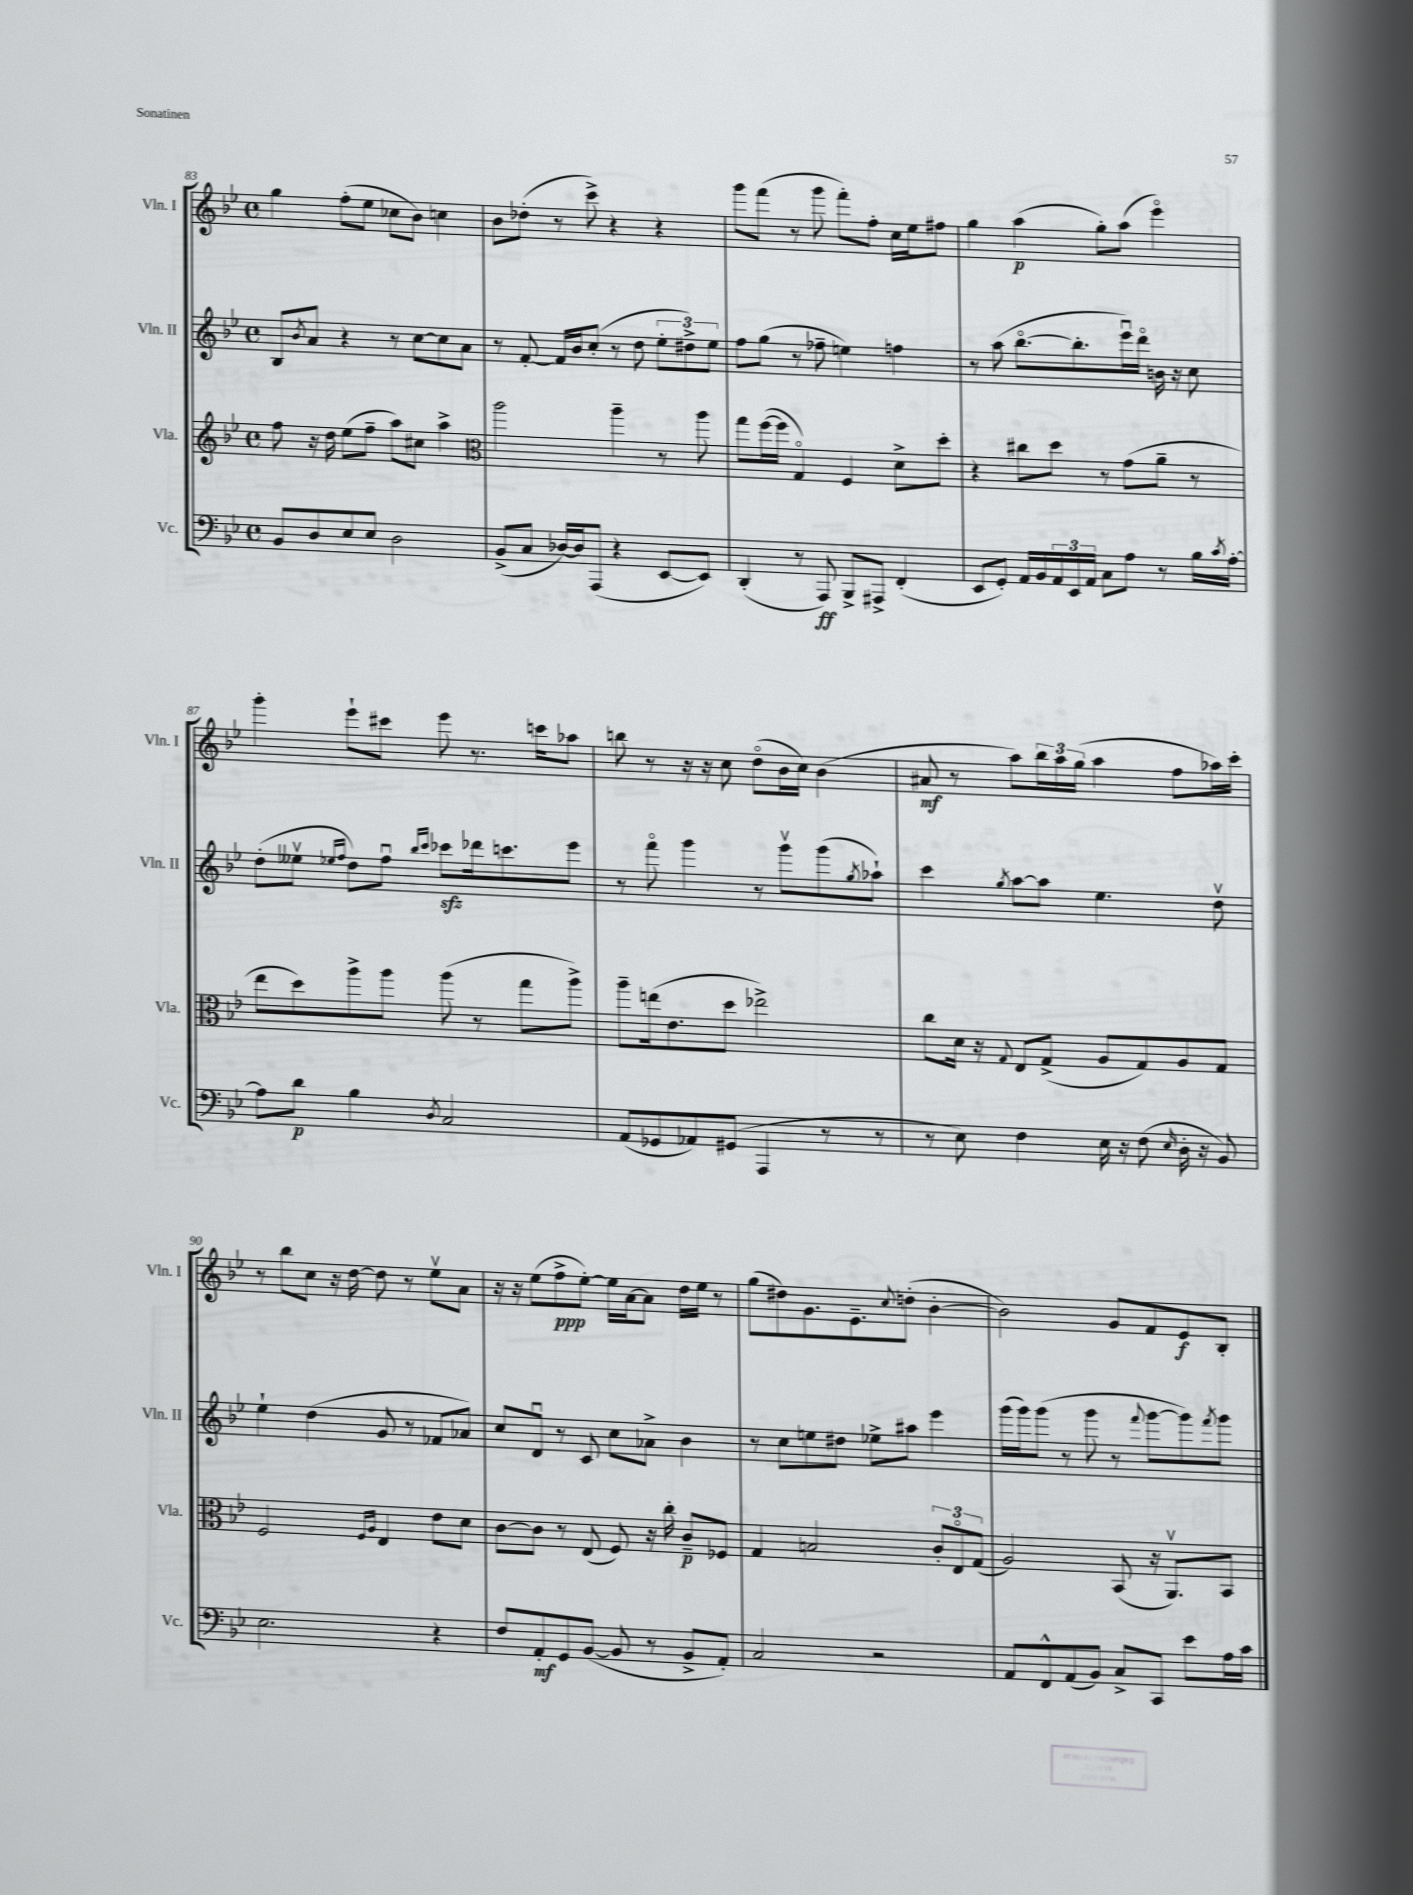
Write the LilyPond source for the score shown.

<<
\new StaffGroup <<
\new Staff = "s0" \with { instrumentName = "Vln. I" shortInstrumentName = "Vln. I" } {
    \clef treble \key bes \major \defaultTimeSignature \time 4/4
    g''4 f''8-.( ees''8 ces''8 bes'8) c''4 |
    bes'8 des''8-.( r8 c'''8->) r4 r4 |
    g'''8 f'''8( r8 g'''8 f'''8-.) f''8-. c''16 ees''16 fis''8 |
    g''4 a''4\p( g''8-.) a''8( ees'''4\flageolet) |
    g'''4-. ees'''8-! cis'''8 ees'''8 r8. c'''16 aes''8 |
    b''8 r8 r16 r16 c''8 d''8\flageolet( bes'16 c''16) bes'4( |
    ais'8\mf r8 a''8) \tuplet 3/2 { bes''16 a''16 g''16( } a''4 f''8 aes''16) c'''16-. |
    r8 bes''8 c''8 r16 d''16~ d''8 r8 ees''8\upbow a'8 |
    r16 r16 ees''8( f''8->\ppp ees''8~-.) ees''16 a'16~ a'8 d''16 ees''16 r8 |
    g''8( dis''8) g'8. ees'8.-- \appoggiatura { c''8 } d''8-.( bes'4~-. |
    bes'2) g'8 f'8 ees'8\f bes8-. \bar "|." |
}
\new Staff = "s1" \with { instrumentName = "Vln. II" shortInstrumentName = "Vln. II" } {
    \clef treble \key bes \major \defaultTimeSignature \time 4/4
    bes8 \acciaccatura { bes'8 } a'8 r4 r8 c''8~ c''8 a'8 |
    r8 f'8~-. f'16 bes'16 c''8-.( r8 d''8 \tuplet 3/2 { ees''8-. dis''8->) ees''8 } |
    f''8 g''8( r8 fes''8-- e''4) f''4 |
    r8 a''8( bes''8.~\flageolet bes''8.-. ees'''16\downbow) d'''16\flageolet b'16 r16 c''8 |
    d''8-.( eeses''8\upbow \grace { ees''16 f''16 } d''8) f''8\downbow \grace { bes''16 c'''16 } ces'''8\sfz des'''16 c'''8. ees'''8 |
    r8 f'''8\flageolet g'''4 r8 g'''8\upbow g'''8( \acciaccatura { g''8 } aes''8-!) |
    c'''4 \acciaccatura { g''8 } a''8~ a''8 ees''4. d''8\upbow |
    ees''4-! d''4( g'8 r8 fes'8 aes'8) |
    c''8 d'8\downbow r8 c'8 c''8 aes'8-> bes'4 |
    r8 c''8 e''8 dis''8 ees''8-> ais''8 ees'''4 |
    g'''16( g'''16) g'''8( r8 g'''8 r8 \appoggiatura { f'''8 } g'''8~ g'''8) \acciaccatura { f'''8 } g'''8 \bar "|." |
}
\new Staff = "s2" \with { instrumentName = "Vla." shortInstrumentName = "Vla." } {
    \clef treble \key bes \major \defaultTimeSignature \time 4/4
    f''8 r16 d''16 ees''8( f''8-- a''8) cis''8 a''4-> |
    \clef alto a''2 a''4-- r8 a''8 |
    g''8 f''16~( f''16 g4\flageolet) f4 d'8-> d''8-. |
    r4 cis''8 d''8 r8 g'8( a'8-- r8 |
    ees''8 d''8) a''8-> a''8 a''8( r8 g''8 a''8->) |
    a''8-- e''16( ees'8. d''8 ees''2->) |
    c''8 d'16 r16 \appoggiatura { g8 } ees8 g8->( a8 g8) a8 g8 |
    f2 \grace { f16 a16 } ees4 ees'8 d'8 |
    c'8~ c'8 r8 ees8( f8) r16 c''16-. c'8--\p fes8 |
    g4 b2 \tuplet 3/2 { c'8-. ees8\flageolet g8( } |
    a2) bes,8( r16 a,8.\upbow) bes,8 \bar "|." |
}
\new Staff = "s3" \with { instrumentName = "Vc." shortInstrumentName = "Vc." } {
    \clef bass \key bes \major \defaultTimeSignature \time 4/4
    bes,8 d8 ees8 ees8 d2 |
    bes,8->( c8 des16~) des16 a,,8( r4 ees,8~ ees,8) |
    d,4-.( r8 a,,8\ff) bes,,8-> ais,,8-> f,4-.( |
    ees,8 g,8-.) a,16 bes,16 \tuplet 3/2 { a,16 ees,16 a,16 } c8 a8 r8 bes16 \acciaccatura { c'8 } a16~-. |
    a8 d'8\p bes4 \acciaccatura { d8 } c2 |
    a,8( ges,8 aes,8) gis,8( a,,4 r8 r8 |
    r8 ees8) f4 ees16 r16 f8( \grace { ees16 } d16-. r16 bes,8) |
    ees2. r4 |
    f8 a,8-.\mf g,8 bes,8~( bes,8 r8 bes,8-> a,8-.) |
    c2 r2 |
    a,8 f,8-^ a,8( bes,8) c8-> c,8 ees'8 a16 c'16 \bar "|." |
}
>>
>>
\layout { \context { \Score currentBarNumber = #83 } }
